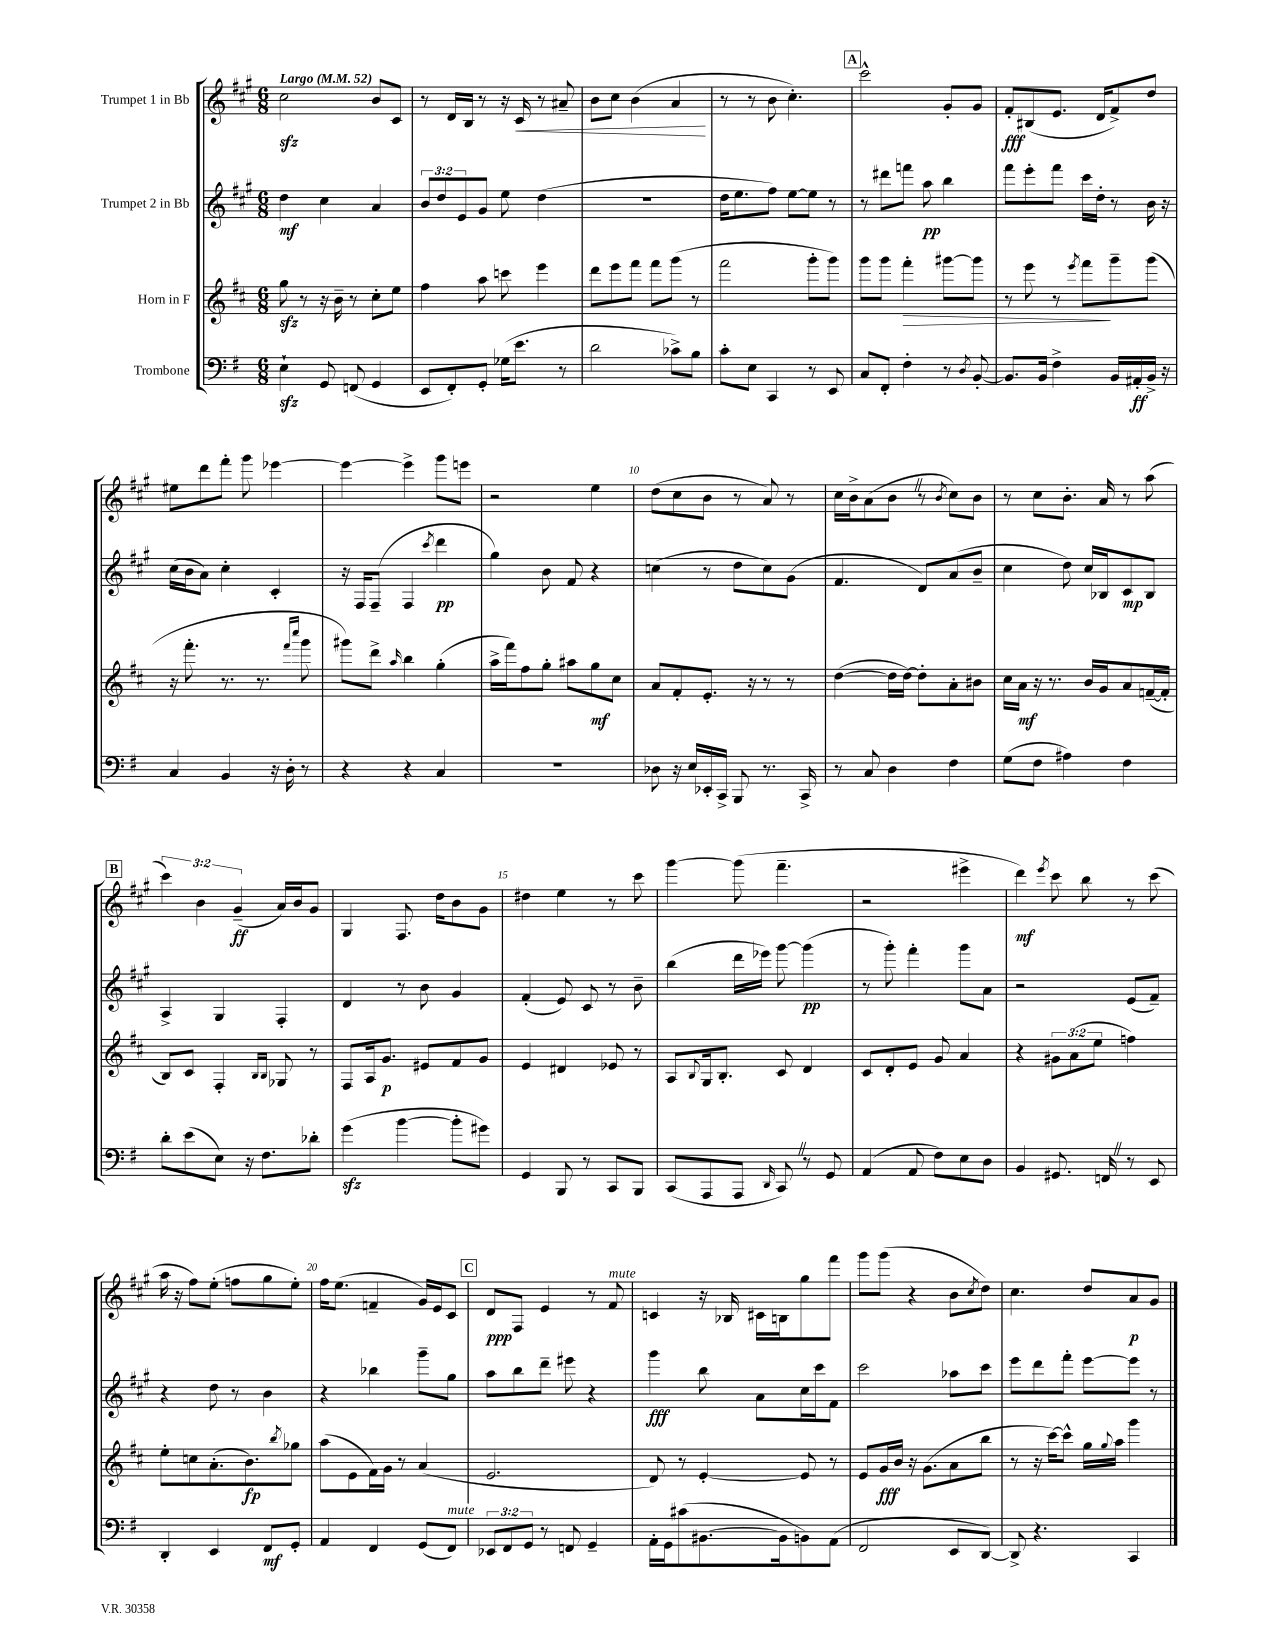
<<
\new StaffGroup <<
\new Staff = "s0" \with { instrumentName = "Trumpet 1 in Bb" } {
    \clef treble \key a \major \numericTimeSignature \time 6/8 \override Staff.TupletNumber.text = #tuplet-number::calc-fraction-text \tempo "Largo" 4 = 52
    cis''2\sfz b'8 cis'8 |
    r8 d'16 b16 r8 r16 cis'16\< r8 ais'8-- |
    b'8 cis''8 b'4( a'4\! |
    r8 r8 b'8 cis''4.-.) |
    \mark \markup { \box "A" } cis'''2-^ gis'8-. gis'8 |
    fis'8-.\fff bis8( e'8. d'16 fis'8->) d''8 |
    eis''8 d'''8 fis'''8-. gis'''8 ees'''4~ |
    ees'''4~ ees'''4-> gis'''8 e'''8 |
    r2 e''4 |
    d''8( cis''8 b'8 r8 a'8) r8 |
    cis''16 b'16-> a'8( b'8 \once \override BreathingSign.text = \markup { \musicglyph "scripts.caesura.straight" } \breathe r8 \acciaccatura { b'8 } cis''8) b'8 |
    r8 cis''8 b'8.-. a'16 r8 a''8( |
    \mark \markup { \box "B" } \tuplet 3/2 { cis'''4) b'4 gis'4--\ff( } a'16) b'16 gis'8 |
    gis4 fis8. d''16 b'8 gis'8 |
    dis''4 e''4 r8 cis'''8 |
    gis'''4~ gis'''8( fis'''4.-- |
    r2 eis'''4-> |
    d'''4\mf) \acciaccatura { e'''8 } cis'''8 b''8 r8 cis'''8( |
    a''16 r16 fis''8) e''8-.( f''8 gis''8 e''8-.) |
    fis''16 e''8.( f'4-- gis'16) e'16 cis'8 |
    \mark \markup { \box "C" } d'8\ppp fis8 e'4 r8 fis'8^\markup { \italic "mute" } |
    c'4 r16 bes16 cis'16 b16 gis''8 fis'''8 |
    gis'''8 gis'''8( r4 b'8 \acciaccatura { cis''8 } d''8) |
    cis''4. d''8 a'8\p gis'8 \bar "|." |
}
\new Staff = "s1" \with { instrumentName = "Trumpet 2 in Bb" } {
    \clef treble \key a \major \numericTimeSignature \time 6/8 \override Staff.TupletNumber.text = #tuplet-number::calc-fraction-text
    d''4\mf cis''4 a'4 |
    \tuplet 3/2 { b'8 d''8 e'8 } gis'8 e''8 d''4( |
    R2. |
    d''16 e''8. fis''8) e''8~ e''8 r8 |
    \mark \markup { \box "A" } r8 dis'''8 f'''8 a''8\pp b''4 |
    fis'''8 e'''8-. fis'''8 cis'''16 d''16-. r8 b'16 r16 |
    cis''16( b'16 a'8) cis''4-. cis'4-. |
    r16 fis16 fis8--( fis4 \acciaccatura { cis'''8 } d'''4\pp |
    gis''4) b'8 fis'8 r4 |
    c''4( r8 d''8 c''8) gis'8( |
    fis'4. d'8) a'8( b'8-- |
    cis''4 d''8) cis''16 bes16 cis'8\mp bes8 |
    \mark \markup { \box "B" } a4-> gis4 fis4-. |
    d'4 r8 b'8 gis'4 |
    fis'4-.( e'8) cis'8 r8 b'8-- |
    b''4( d'''16 ees'''16) gis'''8~ gis'''4\pp( |
    r8 gis'''8-.) fis'''4-. gis'''8 a'8 |
    r2 e'8( fis'8--) |
    r4 d''8 r8 b'4 |
    r4 bes''4 gis'''8-- gis''8 |
    \mark \markup { \box "C" } a''8 b''8 d'''8-- eis'''8 r4 |
    gis'''4\fff b''8 a'8 cis''16 cis'''16 fis'8 |
    cis'''2 aes''8 cis'''8 |
    e'''8 d'''8 fis'''8-. e'''8~ e'''8 r8 \bar "|." |
}
\new Staff = "s2" \with { instrumentName = "Horn in F" } {
    \clef treble \key d \major \numericTimeSignature \time 6/8 \override Staff.TupletNumber.text = #tuplet-number::calc-fraction-text
    g''8\sfz r8 r16 b'16-- r8 cis''8-. e''8 |
    fis''4 a''8 c'''8 e'''4 |
    d'''8 e'''8 fis'''8 fis'''8 g'''8( r8 |
    fis'''2 g'''8-. g'''8) |
    \mark \markup { \box "A" } g'''8 g'''8 fis'''4-.\> gis'''8~ gis'''8 |
    r8 e'''8 r8 \acciaccatura { e'''8 } fis'''8\! g'''8-- g'''8( |
    r16 fis'''8.-. r8. r8. \grace { fis'''16 cis''''16 } g'''8 |
    gis'''8) d'''8-> \grace { a''16 } b''4 g''4-.( |
    a''16-> fis'''16) fis''8 g''8-. ais''8 g''8\mf cis''8 |
    a'8 fis'8-. e'8.-. r16 r8 r8 |
    d''4~( d''16 d''16~) d''8-. a'8-. bis'8 |
    cis''16 a'16\mf r16 r8. b'16 g'16 a'8 f'16~--( f'16-. |
    \mark \markup { \box "B" } b8) cis'8 fis4-. \grace { b16 b16 } ges8 r8 |
    fis8 a16 g'8.\p eis'8 fis'8 g'8 |
    e'4 dis'4 ees'8 r8 |
    a8 \appoggiatura { b8 } g16 b8.-. cis'8 d'4 |
    cis'8 d'8-. e'8 g'8 a'4 |
    r4 \tuplet 3/2 { gis'8 a'8( e''8 } f''4) |
    e''8-. c''8 a'8.-.( b'8.\fp) \acciaccatura { b''8 } ges''8 |
    a''8( e'8 fis'16) g'16 r8 a'4( |
    \mark \markup { \box "C" } e'2. |
    d'8) r8 e'4~-. e'8 r8 |
    e'8 g'16\fff b'16 r16 g'8.( a'8 b''8 |
    r8 r16 cis'''16~) cis'''8-^ g''16 \appoggiatura { g''8 } a''16 g'''4 \bar "|." |
}
\new Staff = "s3" \with { instrumentName = "Trombone" } {
    \clef bass \key g \major \numericTimeSignature \time 6/8 \override Staff.TupletNumber.text = #tuplet-number::calc-fraction-text
    e4-!\sfz g,8 f,8( g,4 |
    e,8 fis,8-.) g,8-. ges16( e'8. r8 |
    d'2 ces'8->) b8 |
    c'8-. e8 c,4 r8 e,8 |
    \mark \markup { \box "A" } c8 fis,8-. fis4-. r8 \acciaccatura { d8 } b,8~-. |
    b,8. b,16 fis4-> b,16 ais,16-.\ff b,16-> r16 |
    c4 b,4 r16 d16-. r8 |
    r4 r4 c4 |
    R2. |
    des8 r16 e16 ees,16-. c,16-> b,,8 r8. c,16-> |
    r8 c8 d4 fis4 |
    g8( fis8 ais4) fis4 |
    \mark \markup { \box "B" } d'8-. e'8( e8) r16 fis8. des'8-. |
    g'4\sfz( b'4~ b'8-. gis'8) |
    g,4 b,,8 r8 c,8 b,,8 |
    c,8( a,,8 a,,8 \grace { d,16 } c,8) \once \override BreathingSign.text = \markup { \musicglyph "scripts.caesura.straight" } \breathe r8 g,8 |
    a,4( a,8 fis8) e8 d8 |
    b,4 gis,8. f,16 \once \override BreathingSign.text = \markup { \musicglyph "scripts.caesura.straight" } \breathe r8 e,8 |
    d,4-. e,4 fis,8\mf g,8-. |
    a,4 fis,4 g,8( fis,8^\markup { \italic "mute" }) |
    \mark \markup { \box "C" } \tuplet 3/2 { ees,8 fis,8 g,8 } r8 f,8 g,4-- |
    a,16-. g,16 cis'8( bis,8.~ bis,16 b,8) a,8( |
    fis,2 e,8 d,8~) |
    d,8-> r4. c,4 \bar "|." |
}
>>
>>
\layout { \context { \Score \override BarNumber.break-visibility = ##(#f #t #t) barNumberVisibility = #(every-nth-bar-number-visible 5) } }
